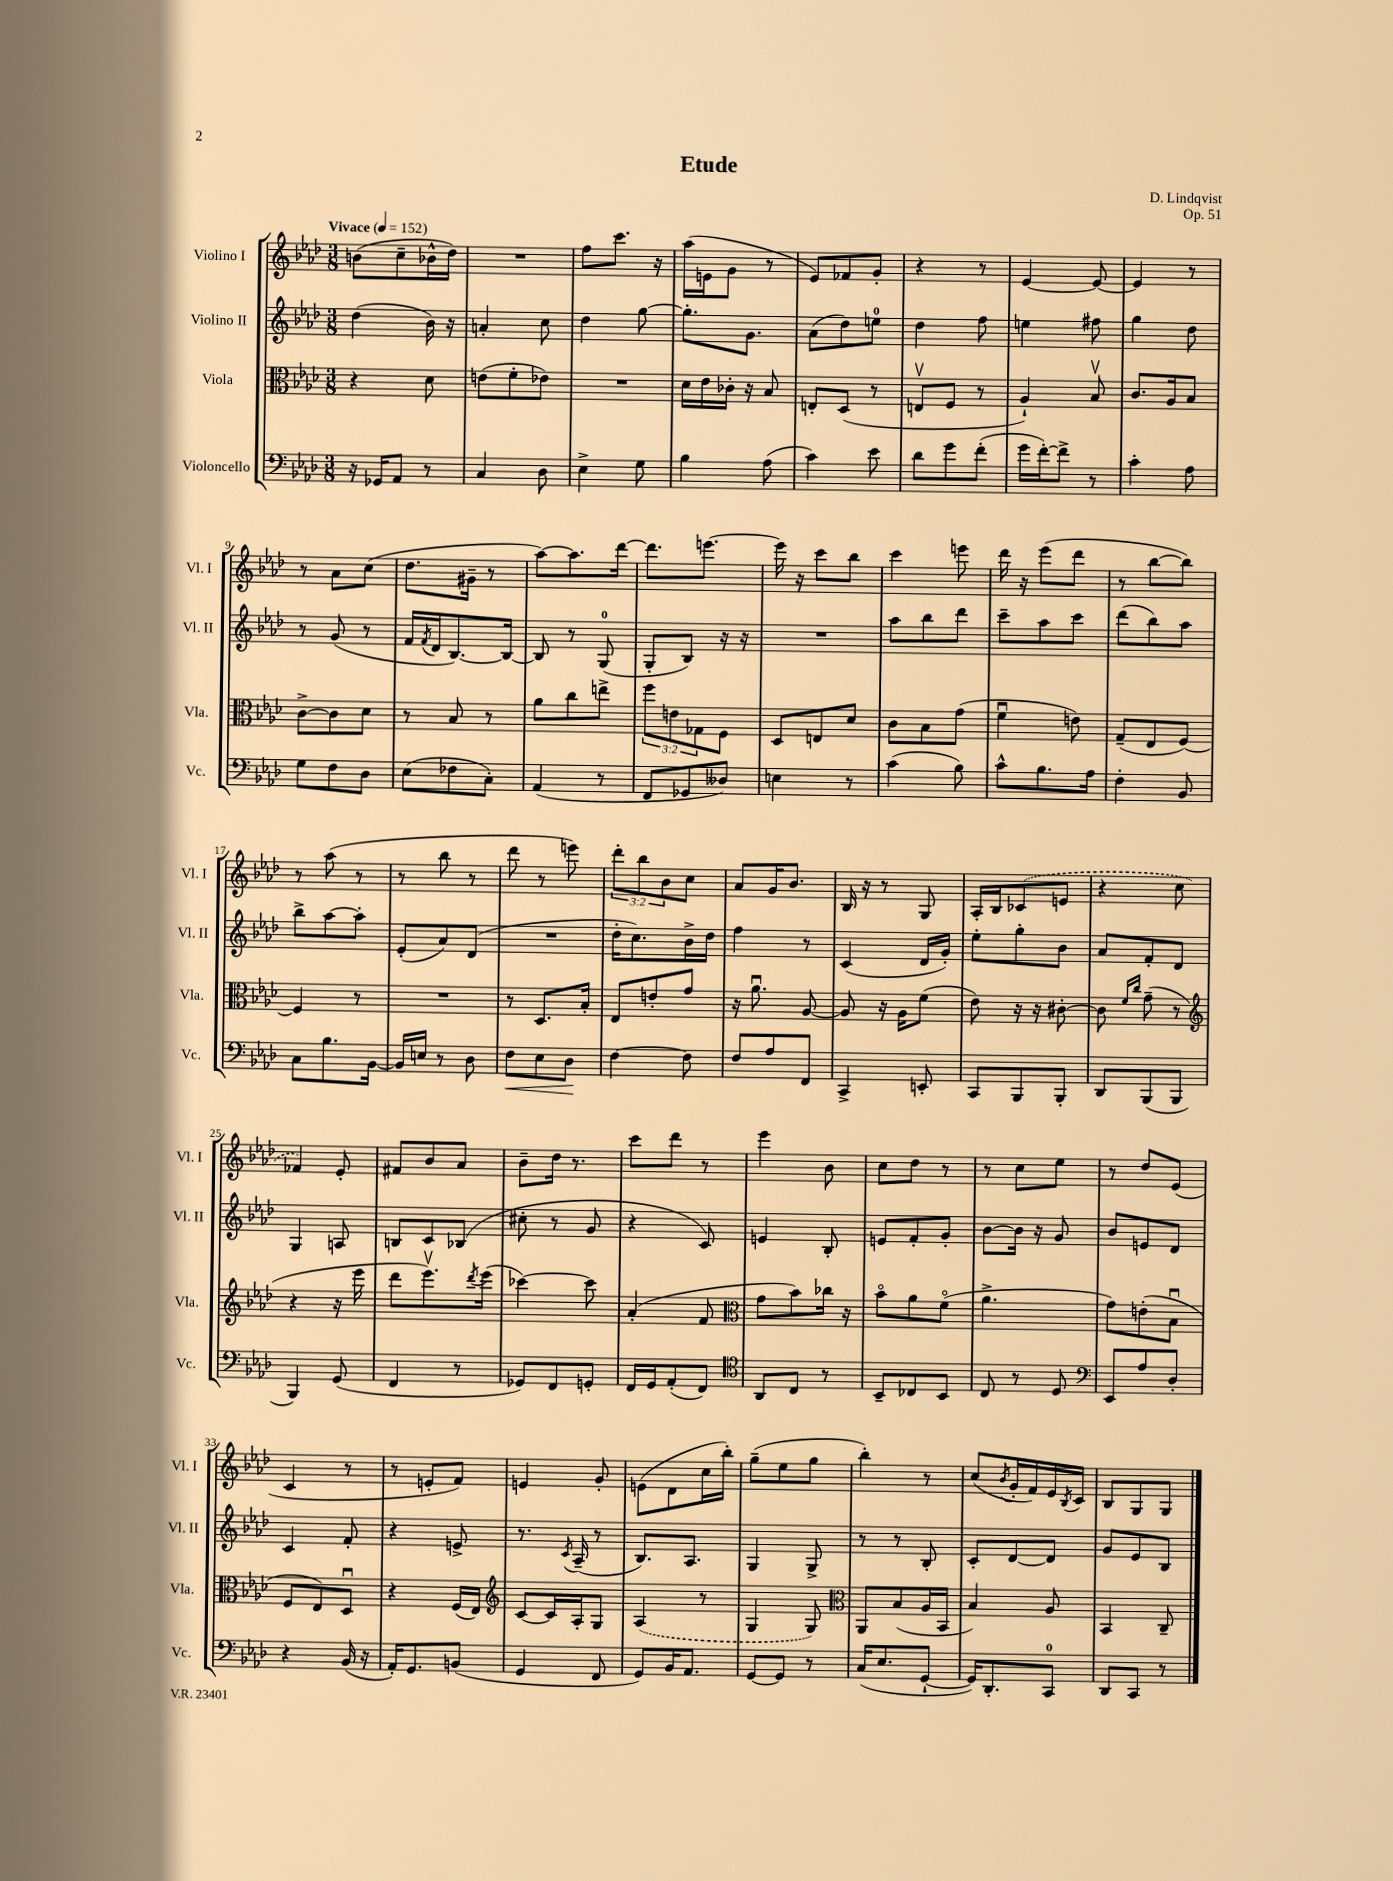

**kern	**kern	**kern	**kern
*staff4	*staff3	*staff2	*staff1
*clefF4	*clefC3	*clefG2	*clefG2
*k[b-e-a-d-]	*k[b-e-a-d-]	*k[b-e-a-d-]	*k[b-e-a-d-]
*M3/8	*M3/8	*M3/8	*M3/8
*MM152	*MM152	*MM152	*MM152
16r	4r	(4dd-	(8b
16GG-	.	.	.
8AA-	.	.	8cc~
8r	8d-	16b-)	16b-^^
.	.	16r	16dd-)
=	=	=	=
4C	(8e	4a'	4.r
.	8f'	.	.
8D-	8e-)	8cc	.
=	=	=	=
4E-^	4.r	4dd-	8ff
.	.	.	8.ccc
8G	.	[8gg	.
.	.	.	16r
=	=	=	=
4B-	16d-	8.gg']	(16aa-
.	16e-	.	16e
.	16c-'	.	8g
.	16r	8.g	.
(8A-	8B-	.	8r
=	=	=	=
4c)	8E'	(8a-	8e-)
.	(8D-	8dd-)	8f-
8e-	8r	8ee	8g'
=	=	=	=
8d-	8Ev	4dd-	4r
8g	8F	.	.
(8f'	8r	8ff	8r
=	=	=	=
16g	4A-`)	4ee	[4e-
[16f')	.	.	.
8f^]	.	.	.
8r	8B-v	8ff#	8e-_
=	=	=	=
4c'	8.c	4gg	4e-]
.	16A-	.	.
8A-	8B-	8dd-	8r
=	=	=	=
8G	[8c^	8r	8r
8F	8c]	(8g	8a-
8D-	8d-	8r	(8cc
=	=	=	=
(8E-	8r	16f	8.dd-
.	.	8qf	.
.	.	16d-	.
8F-	8B-	[8.B-)	.
.	.	.	16g#~
8C')	8r	.	8r
.	.	16B-_	.
=	=	=	=
(4AA-	8a-	8B-]	[8aa-)
.	8cc	8r	8.aa-]
8r	8ee^	(8G	.
.	.	.	[16ddd-
=	=	=	=
8FF	12ff	8G'	8.ddd-]
.	12e	.	.
8GG-	.	8B-)	.
.	12G-	.	.
.	.	.	[8.eee
8D--)	8F	16r	.
.	.	16r	.
=	=	=	=
4E	8D-	4.r	16eee]
.	.	.	16r
.	8E	.	8ccc
8r	8d-	.	8bb-
=	=	=	=
(4c	8c	8aa-	4ccc
.	8B-	8bb-	.
8B-)	(8g	8ddd-	8eee
=	=	=	=
8c^^	4fu	8ccc~	16ddd-
.	.	.	16r
8.B-	.	8aa-	(8eee-
.	8e)	8ccc	8ddd-
16A-	.	.	.
=	=	=	=
4F'	(8G~	(8ddd-	8r
.	8E-	8bb-)	[8bb-
8BB-	[8F)	8aa-	8bb-])
=	=	=	=
8C	4F]	8bb-^	8r
8.B-	.	[8aa-	(8aa-
.	8r	8aa-']	8r
[16BB-	.	.	.
=	=	=	=
16BB-]	4.r	(8e-'	8r
16E	.	.	.
8r	.	8a-)	8bb-
8D-	.	(8d-	8r
=	=	=	=
8F	8r	4.r	8ddd-
8E-	8.D-	.	8r
8D-	.	.	8eee)
.	16B-'	.	.
=	=	=	=
[4F	8E-	16dd-'	12ddd-'
.	.	8.cc)	.
.	.	.	12bb-
.	8e'	.	.
.	.	.	12b-
8F]	8g	16b-^	8cc
.	.	16dd-	.
=	=	=	=
8F	16r	4ff	8a-
.	8.a-u	.	.
8A-	.	.	16g
.	.	.	8.b-
8FF	[8A-	8r	.
=	=	=	=
4CC^	8A-]	(4c	16B-
.	.	.	16r
.	16r	.	8r
.	16A-	.	.
8EE'	(8f	16d-	8G
.	.	16g')	.
=	=	=	=
8CC	8e-)	8ee-'	16A-'
.	.	.	16B-
8BBB-	16r	8gg'	(8c-
.	16r	.	.
8BBB-'	[8c#'	8b-	8e
=	=	=	=
8DD-	8c#]	8a-	4r
.	16qqf	.	.
.	16qqcc	.	.
(8BBB-	(8g~	8f'	.
8BBB-	8r	8d-	8cc
=	=	=	=
*	*clefG2	*	*
4BBB-)	4r	4G	4f-)
(8GG	16r	8A	8e-'
.	16eee-	.	.
=	=	=	=
4FF	8ddd-	8B	8f#
.	8.eee-v)	8c	8b-
8r	.	(8B-	8a-
.	8qddd-	.	.
.	(16eee-	.	.
=	=	=	=
8GG-)	[4ccc-)	8cc#'	8b-~
8FF	.	8r	16dd-
.	.	.	8.r
8GG'	8ccc-]	8g	.
=	=	=	=
16FF	(4a-'	4r	8ccc
16GG	.	.	.
(8AA-'	.	.	8ddd-
8FF)	8f	8c)	8r
=	=	=	=
*clefC4	*clefC3	*	*
8AA-	8g	4e	4eee-
8C	8b-)	.	.
8r	16cc-	8B-'	8b-
.	16r	.	.
=	=	=	=
8BB-~	8b-o	8e	8cc
8C-	8a-	8f'	8dd-
8BB-	(8fo	8g'	8r
=	=	=	=
8C	4.a-^	[8b-	8r
8r	.	16b-]	8cc
.	.	16r	.
8D-	.	8g	8ee-
=	=	=	=
*clefF4	*	*	*
8EE-	8g)	8b-	8r
8A-	(8e'	8e	8dd-
8D-'	8B-u	8d-	(8e-
=	=	=	=
4r	8F	4c	4c
.	8E-)	.	.
(16BB-	8D-u	8f'	8r
16r	.	.	.
=	=	=	=
16AA-')	4r	4r	8r
8.GG	.	.	.
.	.	.	8e'
(8BB	(16F	8e^	8f)
.	16E-)	.	.
=	=	=	=
*	*clefG2	*	*
4GG	[8c	8.r	4e
.	16c]	.	.
.	.	8qc	.
.	16A-'	(16A-~	.
8FF	8G	8r	8g'
=	=	=	=
8GG)	(4A-	8.B-)	(8e
16BB-	.	.	8d-
8.AA-	.	8.A-	.
.	8r	.	16cc
.	.	.	16bb-')
=	=	=	=
[8GG	4G	4G	(8gg~
8GG]	.	.	8ee-
8r	8G)	8G^	8gg
=	=	=	=
*	*clefC3	*	*
(16C	8AA-	8r	4bb-')
8.E-	.	.	.
.	(8B-	8r	.
[8GG`	16A-	8B-'	8r
.	16BB-	.	.
=	=	=	=
16GG])	4B-)	8c'	(8cc
8.DD-'	.	.	.
.	.	.	8qb-
.	.	[8d-	16g'
.	.	.	16f)
8CC	8A-	8d-]	16e-
.	.	.	8qB-
.	.	.	16c
=	=	=	=
8DD-	4BB-	8g	8B-
8CC	.	8e-	8G
8r	8C~	8B-	8G
==	==	==	==
*-	*-	*-	*-
